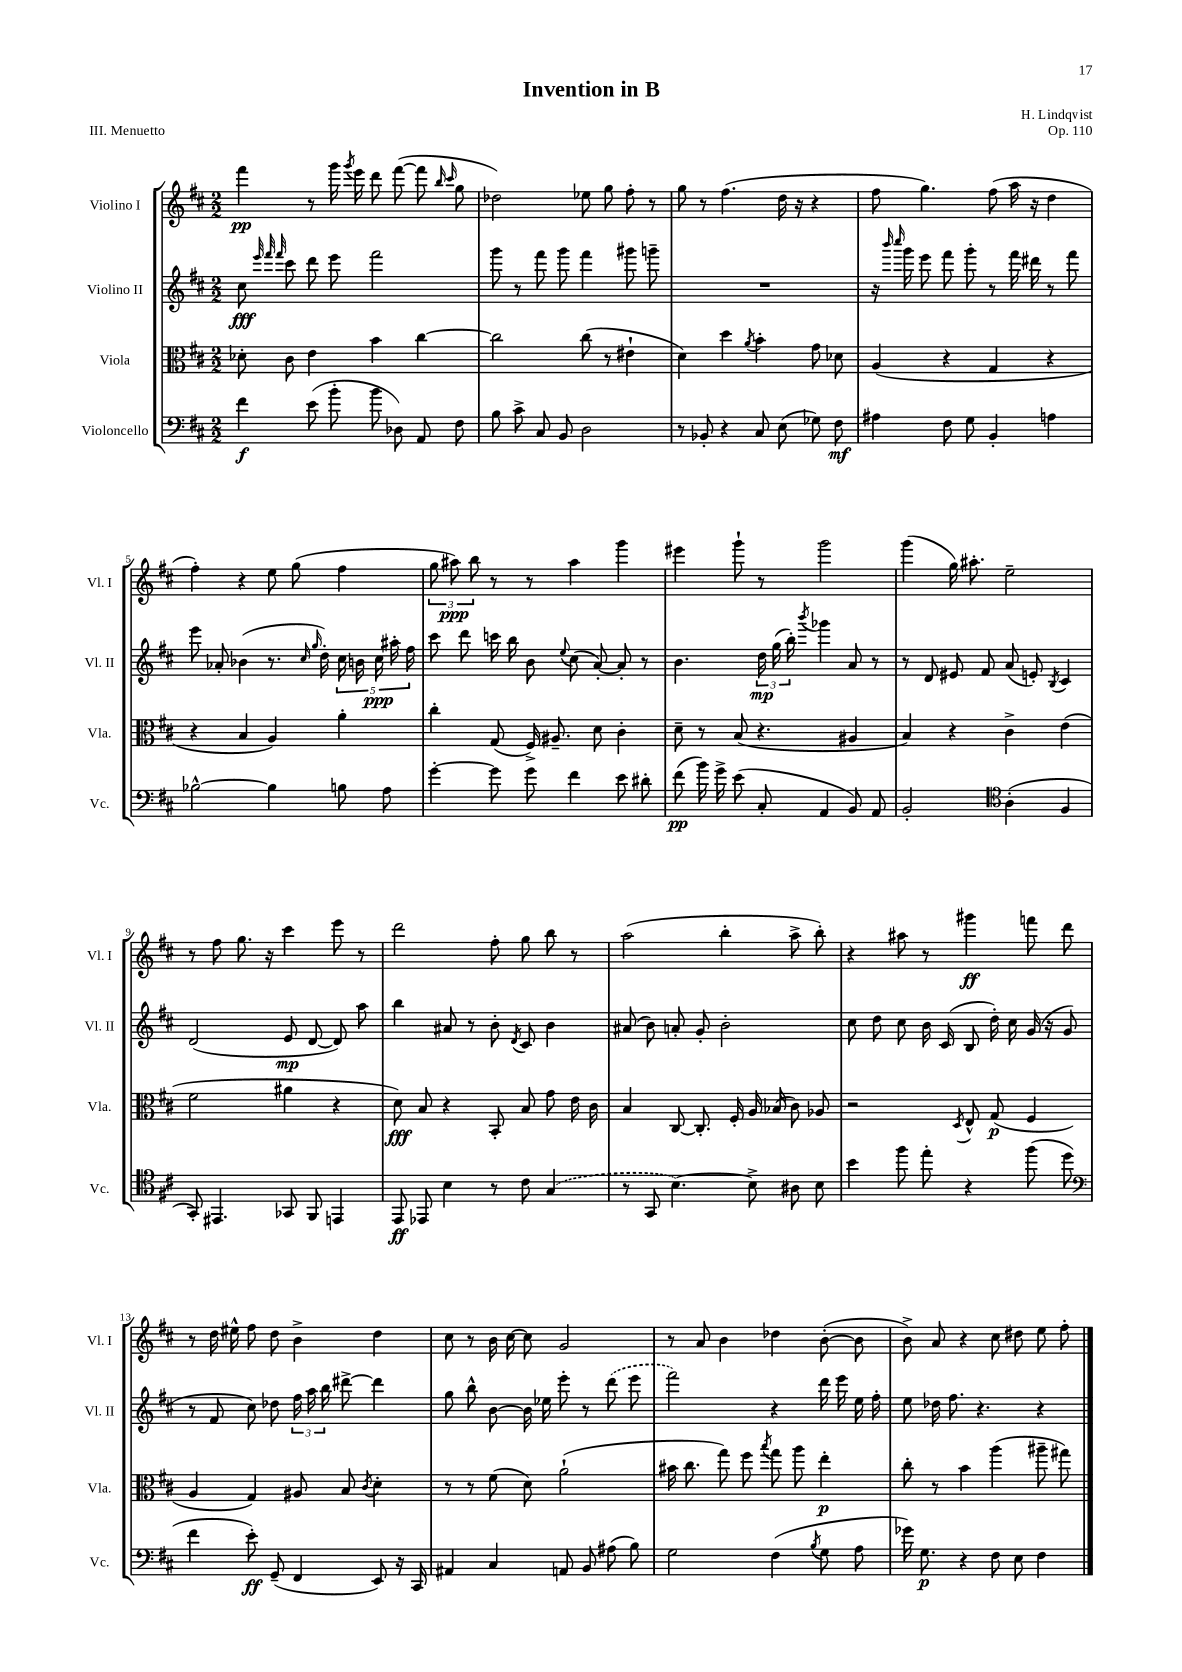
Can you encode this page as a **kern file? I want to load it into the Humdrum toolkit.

**kern	**dynam	**kern	**dynam	**kern	**dynam	**kern	**dynam
*part4	*part4	*part3	*part3	*part2	*part2	*part1	*part1
*staff4	*staff4	*staff3	*staff3	*staff2	*staff2	*staff1	*staff1
*I"Violoncello	*	*I"Viola	*	*I"Violino II	*	*I"Violino I	*
*I'Vc.	*	*I'Vla.	*	*I'Vl. II	*	*I'Vl. I	*
*clefF4	*	*clefC3	*	*clefG2	*	*clefG2	*
*k[f#c#]	*	*k[f#c#]	*	*k[f#c#]	*	*k[f#c#]	*
*M2/2	*	*M2/2	*	*M2/2	*	*M2/2	*
=1	=1	=1	=1	=1	=1	=1	=1
4f#\	f	8d-X'\	.	8cc#\	fff	4fff#\	pp
.	.	.	.	32qqeee/	.	.	.
.	.	.	.	32qqfff#/	.	.	.
.	.	.	.	32qqfff#/	.	.	.
.	.	8c#\	.	8ccc#\	.	.	.
(8e\	.	4e\	.	8ddd\	.	8r	.
8b'\	.	.	.	8eee\	.	16ggg\	.
.	.	.	.	.	.	8qggg/	.
.	.	.	.	.	.	16eee\	.
8b\	.	4b\	.	2fff#\	.	8ddd\	.
8D-X\)	.	.	.	.	.	([8fff#\	.
8AA/	.	[4cc#\	.	.	.	8fff#\]	.
.	.	.	.	.	.	16qqbb/	.
.	.	.	.	.	.	16qqccc#/	.
8F#\	.	.	.	.	.	8gg\	.
=2	=2	=2	=2	=2	=2	=2	=2
8B\	.	2cc#\]	.	8ggg\	.	2dd-X\)	.
8c#^\	.	.	.	8r	.	.	.
8C#/	.	.	.	8fff#\	.	.	.
8BB/	.	.	.	8ggg\	.	.	.
2D\	.	(8cc#\	.	4fff#\	.	8ee-X\	.
.	.	8r	.	.	.	8gg\	.
.	.	4e#X`\	.	8ggg#X\	.	8ff#'\	.
.	.	.	.	8gggn~\	.	8r	.
=3	=3	=3	=3	=3	=3	=3	=3
8r	.	4d\)	.	1r	.	8gg\	.
8BB-X'/	.	.	.	.	.	8r	.
4r	.	4dd\	.	.	.	(4.ff#\	.
.	.	8qa/	.	.	.	.	.
8C#/	.	4b'\	.	.	.	.	.
(8E\	.	.	.	.	.	16dd\	.
.	.	.	.	.	.	16r	.
8G-X\)	.	8g\	.	.	.	4r	.
8F#\	mf	8d-X\	.	.	.	.	.
=4	=4	=4	=4	=4	=4	=4	=4
4A#X\	.	(4A/	.	16r	.	8ff#\	.
.	.	.	.	16qqbbb/	.	.	.
.	.	.	.	16qqcccc#/	.	.	.
.	.	.	.	16ggg\	.	.	.
.	.	.	.	8eee\	.	4.gg\)	.
8F#\	.	4r	.	8fff#\	.	.	.
8G\	.	.	.	8ggg'\	.	.	.
4BB'/	.	4G/	.	8r	.	(8ff#\	.
.	.	.	.	16fff#\	.	16aa\	.
.	.	.	.	16ddd#X\	.	16r	.
4An\	.	4r	.	8r	.	4dd\	.
.	.	.	.	8fff#\	.	.	.
!!LO:LB:g=z
=5	=5	=5	=5	=5	=5	=5	=5
[2B-X^^\	.	4r	.	8eee\	.	4ff#'\)	.
.	.	.	.	8a-X'/	.	.	.
.	.	4B/	.	(4b-X\	.	4r	.
4B-\]	.	4A/)	.	8.r	.	8ee\	.
.	.	.	.	.	.	(8gg\	.
.	.	.	.	16qqcc#/	.	.	.
.	.	.	.	16qqgg/	.	.	.
.	.	.	.	16dd'\)	.	.	.
8Bn\	.	4a'\	.	20cc#\	.	4ff#\	.
.	.	.	.	20bn\	.	.	.
.	.	.	.	20cc#\	ppp	.	.
8A\	.	.	.	.	.	.	.
.	.	.	.	20aa#X'\	.	.	.
.	.	.	.	20ff#\	.	.	.
=6	=6	=6	=6	=6	=6	=6	=6
[4g'\	.	4cc#'\	.	8ccc#\	.	12gg\	.
.	.	.	.	.	.	12aa#X\)	ppp
.	.	.	.	8ddd\	.	.	.
.	.	.	.	.	.	12bb\	.
8g\]	.	(8G/	.	16cccn\	.	8r	.
.	.	.	.	16bb\	.	.	.
8g\	.	16F#^/)	.	8b\	.	8r	.
.	.	8.A#X~/	.	.	.	.	.
.	.	.	.	8qqee/	.	.	.
4f#\	.	.	.	(8cc#\	.	4aa#\	.
.	.	8d\	.	[8a'/)	.	.	.
8e\	.	4c#'\	.	8a'/]	.	4ggg\	.
8d#X'\	.	.	.	8r	.	.	.
=7	=7	=7	=7	=7	=7	=7	=7
(8f#\	pp	8d~\	.	4.b\	.	4eee#X\	.
16b\)	.	8r	.	.	.	.	.
16g^\	.	.	.	.	.	.	.
(8e\	.	(8B/	.	.	.	8ggg`\	.
8C#'/	.	4.r	.	24dd\	mp	8r	.
.	.	.	.	(24gg\	.	.	.
.	.	.	.	24bb'\)	.	.	.
.	.	.	.	8qbbb/	.	.	.
4AA/	.	.	.	4ggg-X\	.	2ggg\	.
8BB/)	.	4A#X/	.	8a/	.	.	.
8AA/	.	.	.	8r	.	.	.
=8	=8	=8	=8	=8	=8	=8	=8
2BB'/	.	4B/)	.	8r	.	(4ggg\	.
.	.	.	.	8d/	.	.	.
.	.	4r	.	8e#X/	.	16gg\)	.
.	.	.	.	.	.	8.aa#X'\	.
.	.	.	.	8f#/	.	.	.
*clefC4	*	*	*	*	*	*	*
(4A'\	.	4c#^\	.	(8a/	.	2ee~\	.
.	.	.	.	8en'/)	.	.	.
.	.	.	.	8qB/	.	.	.
4F#/	.	(4e\	.	4c#/	.	.	.
!!LO:LB:g=z
=9	=9	=9	=9	=9	=9	=9	=9
8GG'/)	.	2f#\	.	(2d/	.	8r	.
4.EE#X/	.	.	.	.	.	8ff#\	.
.	.	.	.	.	.	8.gg\	.
.	.	.	.	.	.	16r	.
8GG-X/	.	4a#X\	.	8e/	mp	4ccc#\	.
8FF#/	.	.	.	[8d/	.	.	.
4EEn/	.	4r	.	8d/])	.	8eee\	.
.	.	.	.	8aa\	.	8r	.
=10	=10	=10	=10	=10	=10	=10	=10
8EE/	ff	8d\)	fff	4bb\	.	2ddd\	.
8EE-X/	.	8B/	.	.	.	.	.
4B\	.	4r	.	8a#X/	.	.	.
.	.	.	.	8r	.	.	.
8r	.	8BB'/	.	8b'\	.	8ff#'\	.
.	.	.	.	8qd/	.	.	.
8c#\	.	8B/	.	8c#/	.	8gg\	.
(4G/	.	8g\	.	4b\	.	8bb\	.
.	.	16e\	.	.	.	8r	.
.	.	16c#\	.	.	.	.	.
=11	=11	=11	=11	=11	=11	=11	=11
8r	.	4B/	.	(8a#X/	.	(2aa\	.
8GG/	.	.	.	8b\)	.	.	.
[4.B\)	.	[8C#/	.	8an'/	.	.	.
.	.	8.C#'/]	.	8g'/	.	.	.
.	.	.	.	2b'\	.	4bb'\	.
.	.	16F#'/	.	.	.	.	.
8B^\]	.	16A/	.	.	.	.	.
.	.	(16B-X/	.	.	.	.	.
8A#X\	.	8c#\)	.	.	.	8aa^\	.
8B\	.	8A-X/	.	.	.	8bb'\)	.
=12	=12	=12	=12	=12	=12	=12	=12
4b\	.	2r	.	8cc#\	.	4r	.
.	.	.	.	8dd\	.	.	.
8ff#\	.	.	.	8cc#\	.	8aa#X\	.
8ee'\	.	.	.	16b\	.	8r	.
.	.	.	.	(16c#/	.	.	.
.	.	8qD/	.	.	.	.	.
4r	.	8E^^/	.	8B/	.	4ggg#X\	ff
.	.	(8G/	p	16dd'\)	.	.	.
.	.	.	.	16cc#\	.	.	.
(8ff#\	.	4F#/	.	(16g/	.	8fffn\	.
.	.	.	.	16r	.	.	.
8dd\	.	.	.	8g/	.	8ddd\	.
!!LO:LB:g=z
=13	=13	=13	=13	=13	=13	=13	=13
*clefF4	*	*	*	*	*	*	*
4f#\	.	4A/	.	8r	.	8r	.
.	.	.	.	8f#/	.	16dd\	.
.	.	.	.	.	.	16ee#X^^\	.
8e'\)	ff	4G/)	.	8cc#\)	.	8ff#\	.
(8GG~/	.	.	.	8dd-X\	.	8dd\	.
4FF#/	.	8A#X/	.	24ff#\	.	4b^\	.
.	.	.	.	24aa\	.	.	.
.	.	.	.	24bb\	.	.	.
.	.	8B/	.	[8ddd#X^\	.	.	.
.	.	8qc#/	.	.	.	.	.
8EE/)	.	4d'\	.	4ddd#\]	.	4dd\	.
16r	.	.	.	.	.	.	.
16CC#/	.	.	.	.	.	.	.
=14	=14	=14	=14	=14	=14	=14	=14
4AA#X/	.	8r	.	8gg\	.	8cc#\	.
.	.	8r	.	8bb^^\	.	8r	.
4C#/	.	(8f#\	.	[8b\	.	16b\	.
.	.	.	.	.	.	[16cc#\	.
.	.	8d\)	.	16b\]	.	8cc#\]	.
.	.	.	.	16ee-X\	.	.	.
8AAn/	.	(2a`\	.	8eee'\	.	2g/	.
8BB/	.	.	.	8r	.	.	.
(8A#X\	.	.	.	(8ddd\	.	.	.
8B\)	.	.	.	8eee\	.	.	.
=15	=15	=15	=15	=15	=15	=15	=15
2G\	.	16b#X\	.	2fff#\)	.	8r	.
.	.	8.cc#\	.	.	.	.	.
.	.	.	.	.	.	8a/	.
.	.	8gg\)	.	.	.	4b\	.
.	.	8ff#\	.	.	.	.	.
.	.	8qbb/	.	.	.	.	.
(4F#\	.	8gg\	.	4r	.	4dd-X\	.
.	.	8aa\	.	.	.	.	.
8qB/	.	.	.	.	.	.	.
8G\	.	4ee'\	p	16ddd\	.	([8b'\	.
.	.	.	.	16eee\	.	.	.
8A\	.	.	.	16ee\	.	8b\]	.
.	.	.	.	16ff#'\	.	.	.
=16	=16	=16	=16	=16	=16	=16	=16
16g-X\)	.	8cc#'\	.	8ee\	.	8b^\)	.
8.G\	p	.	.	.	.	.	.
.	.	8r	.	16dd-X\	.	8a/	.
.	.	.	.	8.ff#\	.	.	.
4r	.	4b\	.	.	.	4r	.
.	.	.	.	4.r	.	.	.
8F#\	.	(4aa\	.	.	.	8cc#\	.
8E\	.	.	.	.	.	8dd#X\	.
4F#\	.	8aa#X~\	.	4r	.	8ee\	.
.	.	8gg#X\)	.	.	.	8ff#'\	.
==	==	==	==	==	==	==	==
*-	*-	*-	*-	*-	*-	*-	*-
